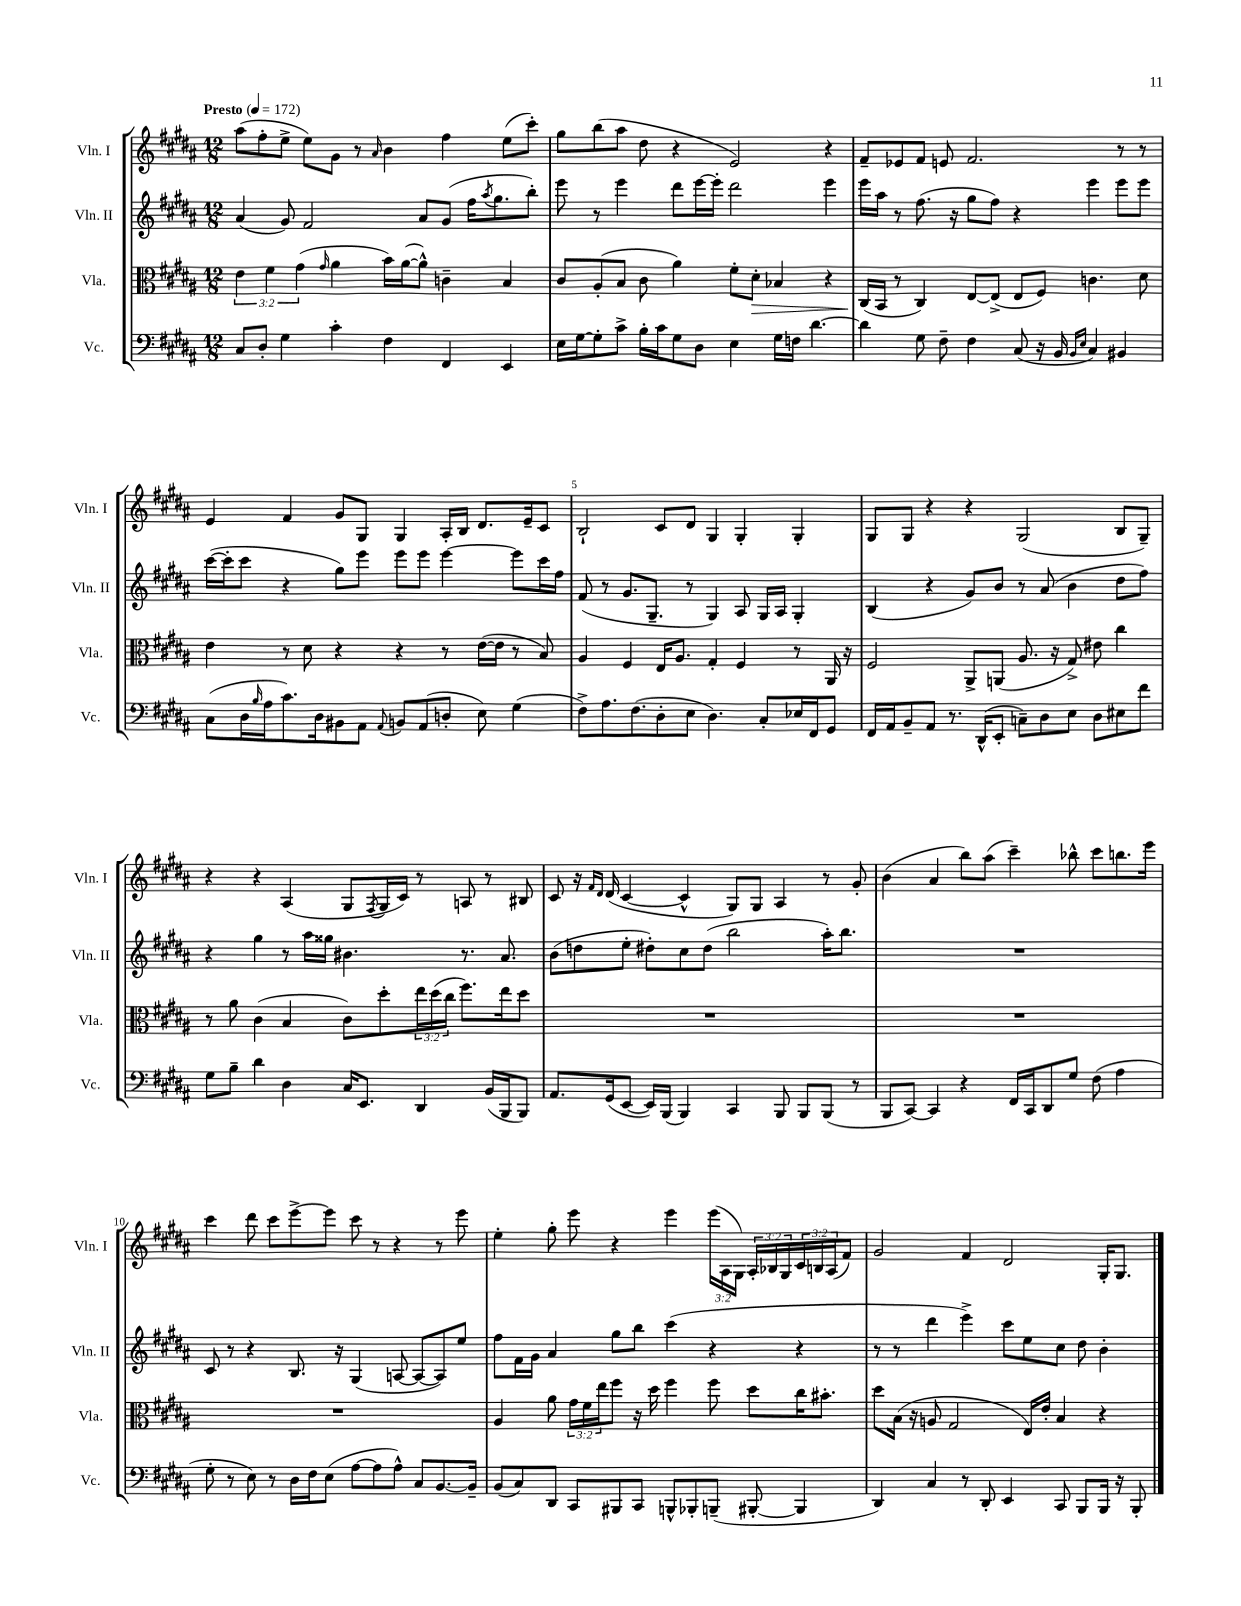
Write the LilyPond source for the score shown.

<<
\new StaffGroup <<
\new Staff = "s0" \with { instrumentName = "Vln. I" shortInstrumentName = "Vln. I" } {
    \clef treble \key b \major \numericTimeSignature \time 12/8 \override Staff.TupletNumber.text = #tuplet-number::calc-fraction-text \tempo "Presto" 4 = 172
    ais''8( fis''8-. e''8-> e''8) gis'8 r8 \grace { ais'16 } b'4 fis''4 e''8( cis'''8-.) |
    gis''8 b''8( ais''8 dis''8 r4 e'2) r4 |
    fis'8-- ees'8 fis'8 e'8 fis'2. r8 r8 |
    e'4 fis'4 gis'8 gis8 gis4 ais16-. b16 dis'8. e'16-- cis'8 |
    b2-! cis'8 dis'8 gis4 gis4-. gis4-. |
    gis8 gis8 r4 r4 gis2( b8 gis8--) |
    r4 r4 ais4( gis8 \acciaccatura { fis8 } gis16 cis'16) r8 a8 r8 bis8 |
    cis'8 r16 \grace { fis'16 dis'16 } dis'16( cis'4~ cis'4-^ gis8) gis8 ais4 r8 gis'8-. |
    b'4( ais'4 b''8) ais''8( cis'''4--) bes''8-^ cis'''8 b''8. e'''16 |
    cis'''4 dis'''8 cis'''8 e'''8~-> e'''8 cis'''8 r8 r4 r8 e'''8 |
    e''4-. gis''8-. e'''8 r4 e'''4 \tuplet 3/2 { e'''16( ais16 gis16) } \tuplet 3/2 { ais16-. bes16 gis16 } \tuplet 3/2 { cis'16 b16 ais16( } fis'8) |
    gis'2 fis'4 dis'2 gis16-. gis8. \bar "|." |
}
\new Staff = "s1" \with { instrumentName = "Vln. II" shortInstrumentName = "Vln. II" } {
    \clef treble \key b \major \numericTimeSignature \time 12/8
    ais'4( gis'8) fis'2 ais'8 gis'8( fis''16 \acciaccatura { ais''8 } gis''8. b''8-.) |
    e'''8 r8 e'''4 dis'''8 e'''16~ e'''16-. dis'''2 e'''4 |
    e'''16 ais''16 r8 fis''8.( r16 gis''8 fis''8) r4 e'''4 e'''8 e'''8 |
    cis'''16~( cis'''16-. cis'''8 r4 gis''8) e'''8 e'''8 e'''8 e'''4~ e'''8 cis'''16 fis''16 |
    fis'8( r8 gis'8. gis8.-- r8 gis4) ais8 gis16 ais16 gis4-. |
    b4( r4 gis'8) b'8 r8 ais'8( b'4 dis''8 fis''8) |
    r4 gis''4 r8 ais''16 gisis''16 bis'4. r8. ais'8. |
    b'8( d''8 e''8-. dis''8-.) cis''8 dis''8( b''2 ais''16-.) b''8. |
    R1. |
    cis'8 r8 r4 b8. r16 gis4( a8~ a8~ a8) e''8 |
    fis''8 fis'16 gis'16 ais'4 gis''8 b''8 cis'''4( r4 r4 |
    r8 r8 dis'''4 e'''4->) cis'''8 e''8 cis''8 dis''8 b'4-. \bar "|." |
}
\new Staff = "s2" \with { instrumentName = "Vla." shortInstrumentName = "Vla." } {
    \clef alto \key b \major \numericTimeSignature \time 12/8 \override Staff.TupletNumber.text = #tuplet-number::calc-fraction-text
    \tuplet 3/2 { e'4 fis'4 gis'4( } \grace { gis'16 } ais'4 b'16) ais'16~( ais'8-^) c'4-- b4 |
    cis'8 ais8-.( b8 cis'8 ais'4) fis'8-. dis'8-.\> bes4 r4 |
    cis16\!( b,16 r8 cis4) e8~ e8->( e8 fis8) c'4. dis'8 |
    e'4 r8 dis'8 r4 r4 r8 e'16~( e'16 r8 b8) |
    ais4 fis4 e16 ais8. gis4-. fis4 r8 ais,16 r16 |
    fis2 ais,8-> a,8( ais8. r16 gis8->) eis'8 cis''4 |
    r8 ais'8 cis'4( b4 cis'8) dis''8-. \tuplet 3/2 { e''16 dis''16( cis''16 } fis''8.) e''16 dis''8 |
    R1. |
    R1. |
    R1. |
    ais4 ais'8 \tuplet 3/2 { gis'16 fis'16 e''16 } fis''8 r16 dis''16 fis''4 fis''8 dis''8 cis''16 bis'8.-. |
    dis''8 b16( r16 a8 gis2 e16) e'16-. b4 r4 \bar "|." |
}
\new Staff = "s3" \with { instrumentName = "Vc." shortInstrumentName = "Vc." } {
    \clef bass \key b \major \numericTimeSignature \time 12/8
    cis8 dis8-. gis4 cis'4-. fis4 fis,4 e,4 |
    e16 gis16~ gis8-. cis'8-> b16-. cis'16 gis8 dis8 e4 gis16 f16 dis'4.~ |
    dis'4 gis8 fis8-- fis4 cis8( r16 b,16 \grace { b,16 e16 } cis4) bis,4 |
    cis8( dis16 \grace { b16 } ais16 cis'8.) dis16 bis,8 ais,8 \appoggiatura { ais,8 } b,8 ais,8( d8-. e8) gis4( |
    fis8->) ais8. fis8.( dis8-. e8 dis4.) cis8-. ees16 fis,16 gis,8 |
    fis,16 ais,16 b,8-- ais,8 r8. dis,16-^( e,8-. c8--) dis8 e8 dis8 eis8 fis'8 |
    gis8 b8-- dis'4 dis4 cis16 e,8. dis,4 b,16( b,,16 b,,8) |
    ais,8. gis,16( e,8~ e,16) b,,16( b,,4) cis,4 b,,8 b,,8 b,,8( r8 |
    b,,8 cis,8~) cis,4 r4 fis,16 cis,16 dis,8 gis8 fis8( ais4 |
    gis8-. r8 e8) r8 dis16 fis16 e8( ais8~ ais8 ais8-^) cis8 b,8.~ b,16-- |
    b,8( cis8) dis,8 cis,8 bis,,8 cis,8 b,,8-^ bes,,8-. b,,8--( bis,,8~-. bis,,4 |
    dis,4) cis4 r8 dis,8-. e,4 cis,8 b,,8 b,,16 r16 b,,8-. \bar "|." |
}
>>
>>
\layout { \context { \Score \override BarNumber.break-visibility = ##(#f #t #t) barNumberVisibility = #(every-nth-bar-number-visible 5) } }
